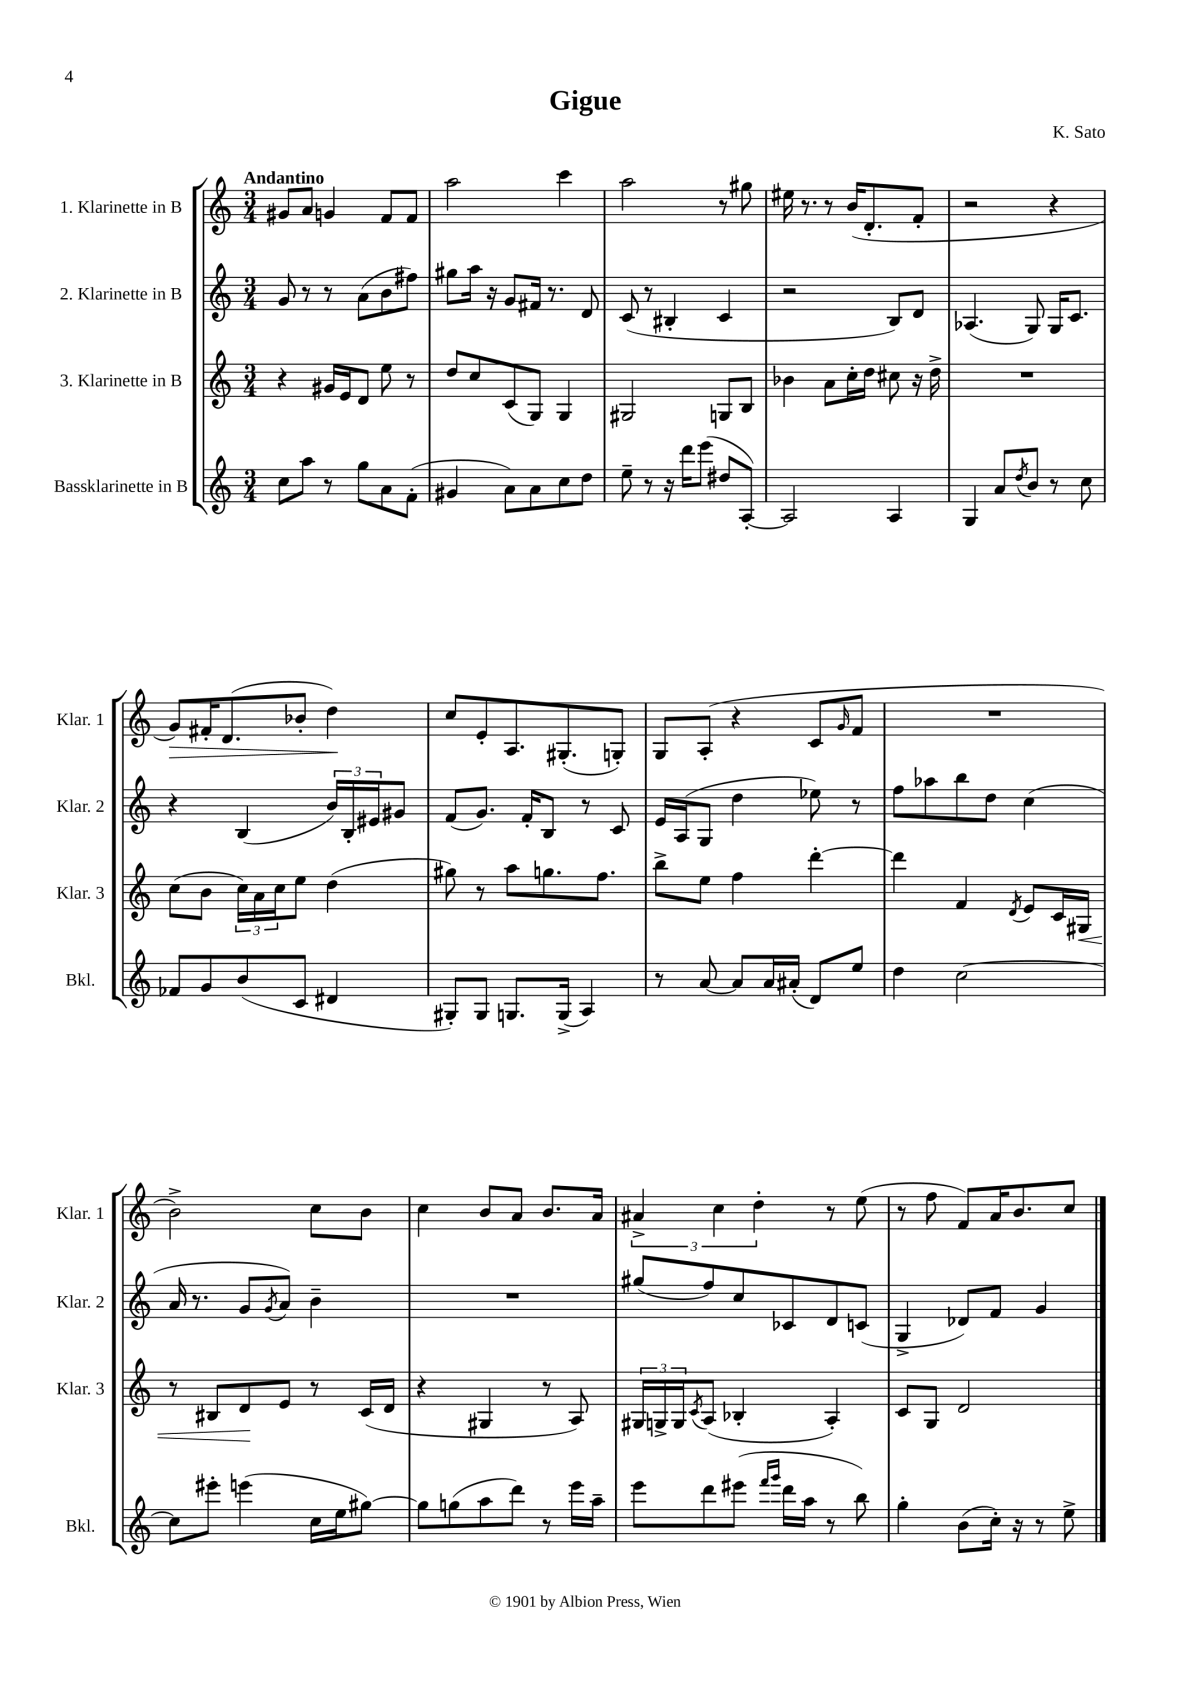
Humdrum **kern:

**kern	**kern	**dynam	**kern	**kern	**dynam
*part4	*part3	*part3	*part2	*part1	*part1
*staff4	*staff3	*staff3	*staff2	*staff1	*staff1
*I"Bassklarinette in B	*I"3. Klarinette in B	*	*I"2. Klarinette in B	*I"1. Klarinette in B	*
*I'Bkl.	*I'Klar. 3	*	*I'Klar. 2	*I'Klar. 1	*
*clefG2	*clefG2	*	*clefG2	*clefG2	*
*k[]	*k[]	*	*k[]	*k[]	*
*M3/4	*M3/4	*	*M3/4	*M3/4	*
=1	=1	=1	=1	=1	=1
!	!	!	!	!LO:TX:a:B:t=Andantino	!
8cc\L	4r	.	8g/	8g#X/L	.
8aa\J	.	.	8r	8a/J	.
8r	16g#X/LL	.	8r	4gn/	.
.	16e/J	.	.	.	.
8gg\L	8d/J	.	(8a\L	.	.
8a\	8ee\	.	8b\	8f/L	.
(8f'\J	8r	.	8ff#X\J)	8f/J	.
=2	=2	=2	=2	=2	=2
4g#X/	8dd/L	.	8gg#X\L	2aa\	.
.	8cc/	.	16aa\Jk	.	.
.	.	.	16r	.	.
8a\L)	(8c/	.	8g/L	.	.
8a\	8G/J)	.	16f#X/Jk	.	.
.	.	.	8.r	.	.
8cc\	4G/	.	.	4ccc\	.
8dd\J	.	.	8d/	.	.
=3	=3	=3	=3	=3	=3
8ee~\	2G#X/	.	(8c/	2aa\	.
8r	.	.	8r	.	.
16r	.	.	4B#X'/	.	.
16ddd\KL	.	.	.	.	.
(8eee\J	.	.	.	.	.
8dd#X/L	8Gn/L	.	4c/	8r	.
[8A'/J)	8B/J	.	.	8gg#X\	.
=4	=4	=4	=4	=4	=4
2A/]	4b-X\	.	2r	16ee#X\	.
.	.	.	.	8.r	.
.	8a\L	.	.	8r	.
.	16cc'\L	.	.	(16b/KL	.
.	16dd\JJ	.	.	8.d'/	.
4A/	8cc#X\	.	8B/L)	.	.
.	16r	.	8d/J	8f'/J	.
.	16dd^\	.	.	.	.
=5	=5	=5	=5	=5	=5
4G/	2.r	.	(4.A-X/	2r	.
8a/L	.	.	.	.	.
8qdd/	.	.	.	.	.
8b/J	.	.	8G/)	.	.
8r	.	.	16G/KL	4r	.
.	.	.	8.c/J	.	.
8cc\	.	.	.	.	.
!!LO:LB:g=z
=6	=6	=6	=6	=6	=6
!	!	!	!	!	!LO:HP:b
8f-X/L	(8cc\L	.	4r	8g/L)	>
8g/	8b\J	.	.	16f#X'/K	.
.	.	.	.	(8.d/	.
(8b/	24cc\LL)	.	(4B/	.	.
.	24a\	.	.	.	.
.	24cc\J	.	.	.	.
8c/J	8ee\J	.	.	8b-X'/J	.
4d#X/	(4dd\	.	24b/LL)	4dd\)	.
.	.	.	24B'/	.	.
.	.	.	24e#X/J	.	.
.	.	.	8g#X/J	.	.
.	.	.	.	.	]
=7	=7	=7	=7	=7	=7
8G#X'/L)	8gg#X\)	.	(8f/L	8cc/L	.
8G#/J	8r	.	8.g/J)	8e'/	.
8.Gn/L	8aa\L	.	.	8.A/	.
.	.	.	16f'/KL	.	.
.	8.ggn\	.	8B/J	.	.
(16G^/Jk	.	.	.	(8.G#X'/	.
4A/)	.	.	8r	.	.
.	8.ff\J	.	.	.	.
.	.	.	8c/	8Gn'/J)	.
=8	=8	=8	=8	=8	=8
8r	8bb^\L	.	16e/LL	8G/L	.
.	.	.	(16A/J	.	.
[8a/	8ee\J	.	8G/J	(8A'/J	.
8a/L]	4ff\	.	4dd\	4r	.
16a/L	.	.	.	.	.
(16a#X'/JJ	.	.	.	.	.
8d/L)	[4ddd'\	.	8ee-X\)	8c/L	.
.	.	.	.	16qqg/	.
8ee/J	.	.	8r	8f/J	.
=9	=9	=9	=9	=9	=9
4dd\	4ddd\]	.	8ff\L	2.r	.
.	.	.	8aa-X\	.	.
[2cc\	4f/	.	8bb\	.	.
.	.	.	8dd\J	.	.
.	8qd/	.	.	.	.
.	8e/L	.	(4cc\	.	.
.	16c/L	.	.	.	.
!	!	!LO:HP:b	!	!	!
.	16G#X/JJ	<	.	.	.
!!LO:LB:g=z
=10	=10	=10	=10	=10	=10
8cc\L]	8r	.	16a/	2b^\)	.
.	.	.	8.r	.	.
8eee#X'\J	8B#X/L	.	.	.	.
(4eeen\	8d/	.	8g/L	.	.
.	.	.	8qg/	.	.
.	8e/J	[	8a/J)	.	.
16cc\LL	8r	.	4b~\	8cc\L	.
16ee\J	.	.	.	.	.
[8gg#X\J)	(16c/LL	.	.	8b\J	.
.	16d/JJ	.	.	.	.
=11	=11	=11	=11	=11	=11
8gg#\L]	4r	.	2.r	4cc\	.
(8ggn\	.	.	.	.	.
8aa\	4G#X/	.	.	8b/L	.
8ddd\J)	.	.	.	8a/J	.
8r	8r	.	.	8.b/L	.
16eee\LL	8A/)	.	.	.	.
16aa~\JJ	.	.	.	16a/Jk	.
=12	=12	=12	=12	=12	=12
8eee\L	24G#X/LL	.	(8gg#X/L	6a#X^/	.
.	24Gn^/	.	.	.	.
.	24G/J	.	.	.	.
.	8qc/	.	.	.	.
8ddd\	(8A/J	.	8ff/)	.	.
.	.	.	.	6cc\	.
(8eee#X\J	4B-X'/	.	8cc/	.	.
.	.	.	.	6dd'\	.
16qqfff/LL	.	.	.	.	.
16qqggg/JJ	.	.	.	.	.
16ddd\LL	.	.	8c-X/	.	.
16aa\JJ	.	.	.	.	.
8r	4A'/)	.	8d/	8r	.
8bb\)	.	.	(8cn/J	(8ee\	.
=13	=13	=13	=13	=13	=13
4gg'\	8c/L	.	4G^/	8r	.
.	8G/J	.	.	8ff\	.
(8b\L	2d/	.	8d-X/L)	8f/L)	.
16cc'\Jk)	.	.	8f/J	16a/K	.
16r	.	.	.	8.b/	.
8r	.	.	4g/	.	.
8ee^\	.	.	.	8cc/J	.
==	==	==	==	==	==
*-	*-	*-	*-	*-	*-
